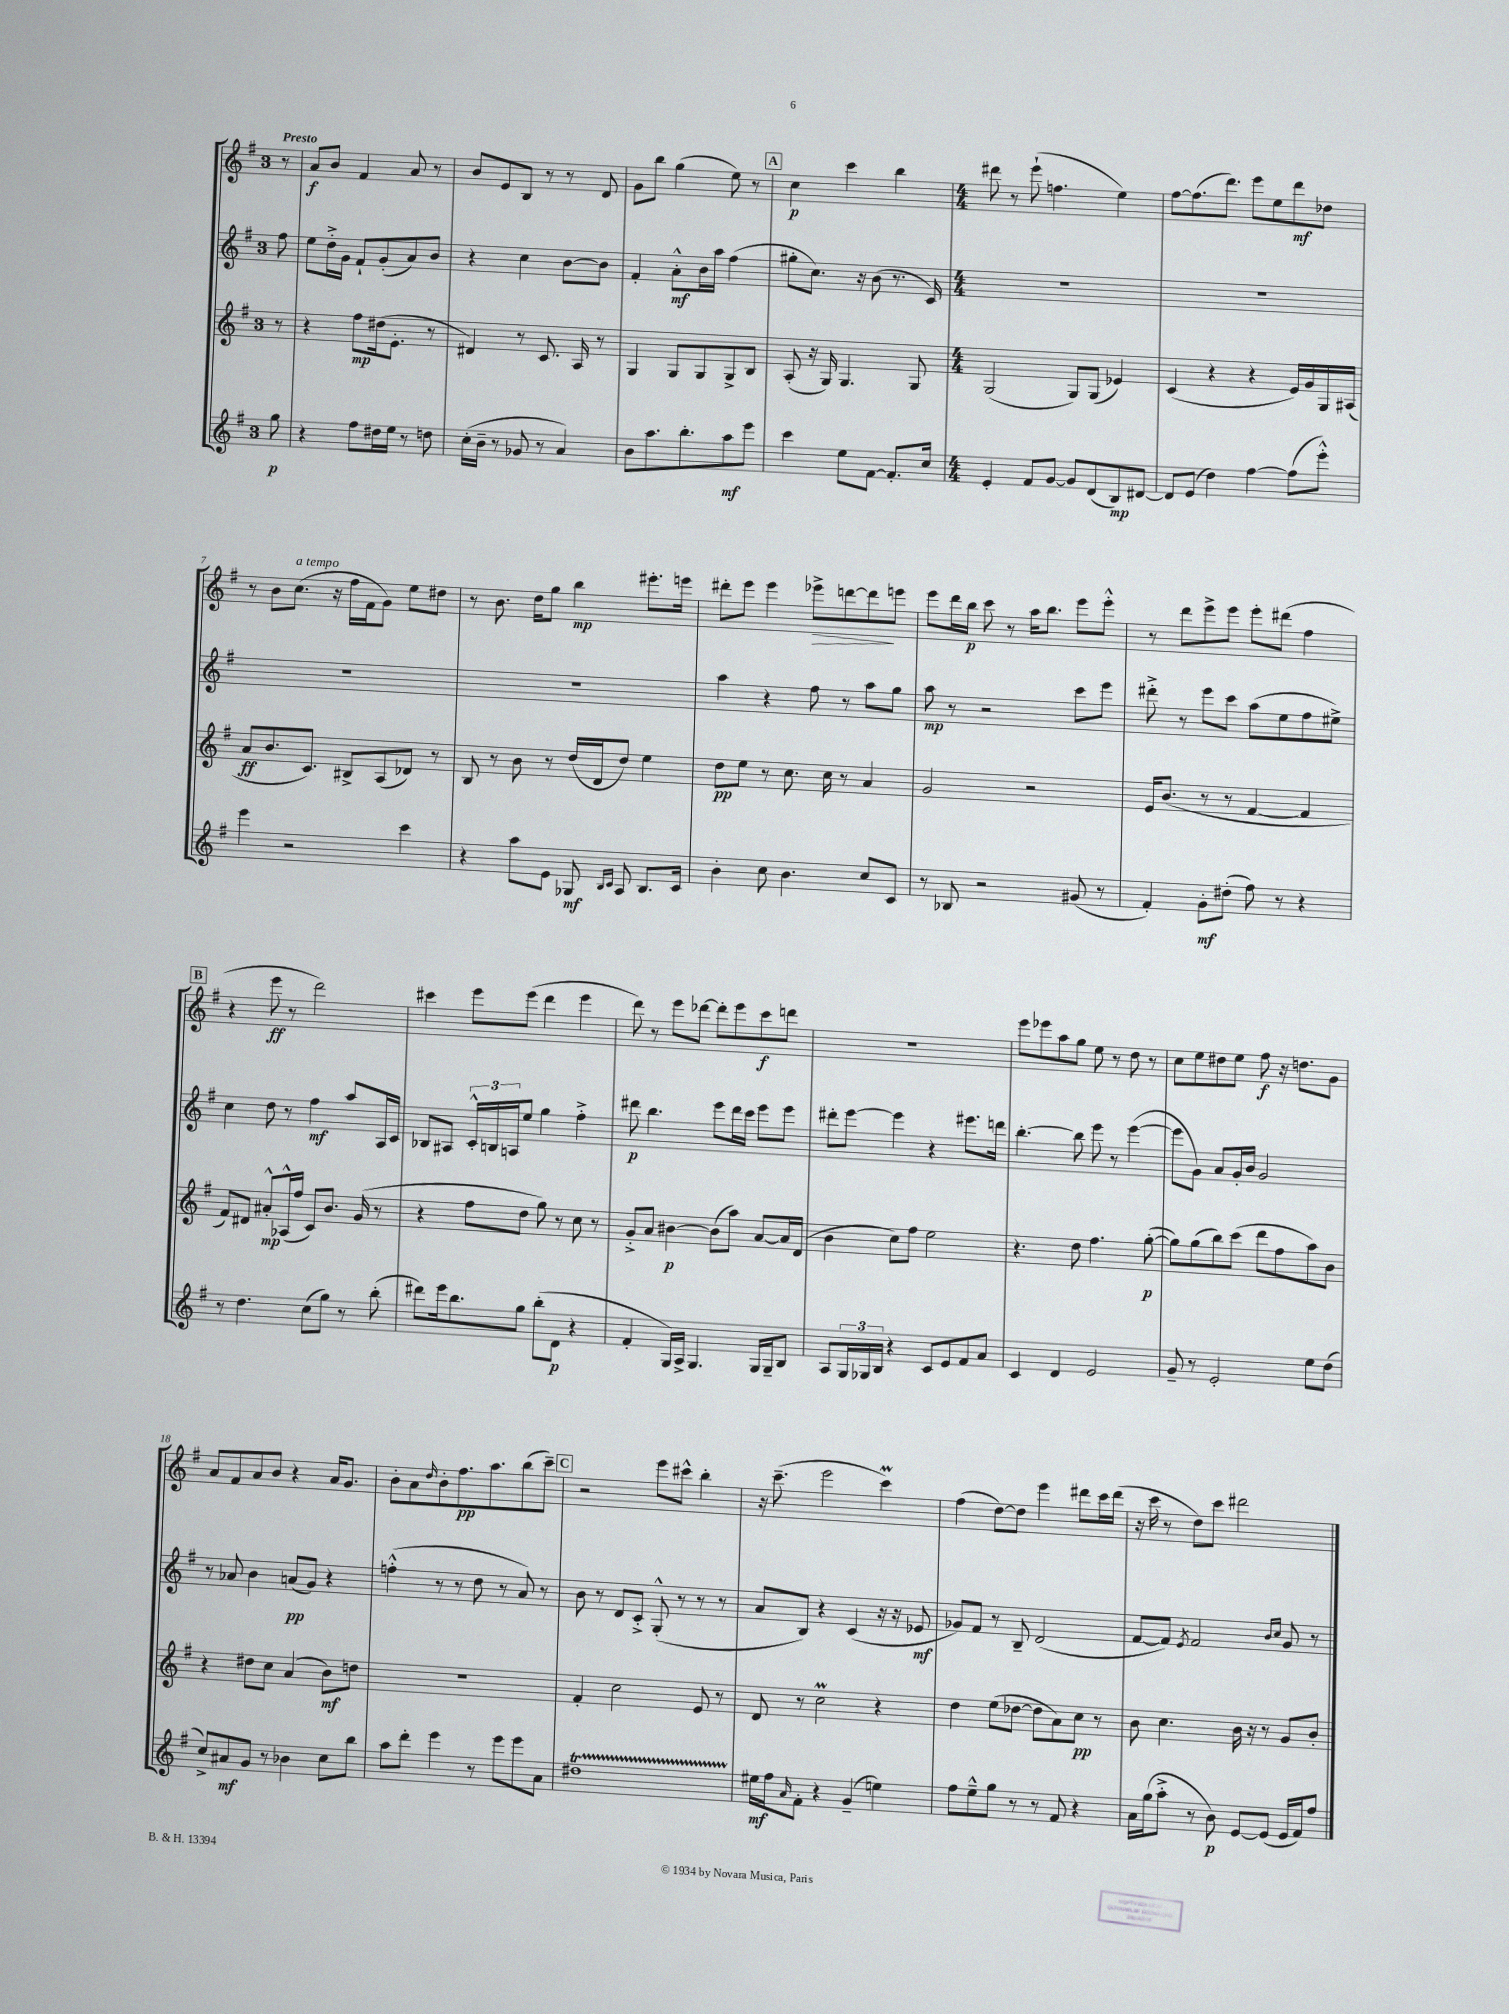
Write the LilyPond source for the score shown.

<<
\new StaffGroup <<
\new Staff = "s0" {
    \clef treble \key g \major \once \override Staff.TimeSignature.style = #'single-digit \time 3/4 \partial 8 \tempo "Presto"
    r8 |
    a'8\f b'8 fis'4 a'8 r8 |
    b'8 e'8 b8 r8 r8 d'8 |
    g'8 b''8 g''4( e''8) r8 |
    \mark \markup { \box "A" } c''4\p c'''4 b''4 |
    \numericTimeSignature \time 4/4 dis'''8 r8 e'''8-!( f''4. e''4) |
    fis''8~ fis''8.( d'''8.) e'''8 e''8 d'''8\mf des''8 |
    r8 b'8 c''8.^\markup { \italic "a tempo" }( r16 fis''16 fis'16 g'8) e''8 dis''8 |
    r8 b'8. d''16 g''8 b''4\mp eis'''8.-. e'''16 |
    dis'''8-. e'''8 e'''4 ees'''8->\> d'''8~ d'''8\! e'''8 |
    e'''8 d'''16 b''16\p c'''8 r8 a''16 b''8. e'''8 e'''8-.-^ |
    r8 d'''8 e'''8-> e'''8 e'''8-. dis'''8( fis''4 |
    \mark \markup { \box "B" } r4 e'''8\ff r8 d'''2) |
    cis'''4 e'''8 e'''8( d'''4 e'''4 |
    d'''8) r8 e'''8 des'''8~ des'''8-. e'''8 c'''8\f d'''8 |
    R1 |
    e'''8 ees'''8 a''8 g''8 e''8 r8 d''8 r8 |
    c''8 e''8 dis''8 e''8 fis''8\f r16 d''8. g'8 |
    a'8 fis'8 a'8 b'8 r4 a'16 g'8. |
    b'8-. a'8 \grace { d''16 } b'8-. fis''8.\pp a''8. b''8( c'''8--) |
    \mark \markup { \box "C" } r2 e'''8 cis'''8-^ b''4-. |
    r16 c'''8.--( e'''2 c'''4\prall) |
    fis''4( d''8~) d''8 e'''4 dis'''8 c'''16 dis'''16( |
    r16 c'''16 r8 d''8) c'''8 dis'''2 \bar "|." |
}
\new Staff = "s1" {
    \clef treble \key g \major \once \override Staff.TimeSignature.style = #'single-digit \time 3/4 \partial 8
    fis''8 |
    e''8 d''16-.-> g'16 fis'8-! g'8-.( a'8) b'8 |
    r4 c''4 b'8~ b'8 |
    fis'4-. a'8-.-^\mf b'16 a''16 fis''4( |
    \mark \markup { \box "A" } gis''8-. c''8.) r16 b'8( r8. c'16) |
    \numericTimeSignature \time 4/4 R1 |
    R1 |
    R1 |
    R1 |
    a''4 r4 fis''8 r8 a''8 g''8 |
    a''8\mp r8 r2 c'''8 e'''8 |
    dis'''8-.-> r8 e'''8 c'''8 a''8( e''8 fis''8 eis''8->) |
    \mark \markup { \box "B" } c''4 d''8 r8 fis''4\mf a''8 a16 c'16 |
    bes8 ais8 \tuplet 3/2 { c'16-.-^ b16 a16 } e''8 g''4 fis''4-.-> |
    dis'''8\p b''4. e'''8 dis'''16 c'''16 e'''8 e'''8 |
    dis'''8-. e'''8~ e'''4 r4 eis'''8. d'''16 |
    b''4.~-. b''8 e'''8 r8 e'''4~( |
    e'''8 g'8) a'8 g'16-. b'16 g'2 |
    r8 aes'8 b'4 a'8\pp( g'8) r4 |
    f''4-.-^( r8 r8 d''8 r8 a'8) r8 |
    \mark \markup { \box "C" } b'8 r8 d'8 c'8-.-> g8-.-^( r8 r8 r8 |
    a'8 b8) r4 c'4( r16 r16 ees'8\mf |
    ges'8) fis'8 r8 b8-- d'2( |
    fis'8~ fis'8) \acciaccatura { e'8 } fis'2 \grace { b'16 c''16 } g'8 r8 \bar "|." |
}
\new Staff = "s2" {
    \clef treble \key g \major \once \override Staff.TimeSignature.style = #'single-digit \time 3/4 \partial 8
    r8 |
    r4 fis''8\mp dis''16( e'8.-. r8 |
    dis'4) r8 c'8. a16 r8 |
    g4 g8 g8 g8-> b8 |
    \mark \markup { \box "A" } a8-.( r16 g16) g4. g8 |
    \numericTimeSignature \time 4/4 g2( g8) g8( ees'4) |
    c'4( r4 r4 e'16) g'16 g16 ais16( |
    a'8\ff b'8. c'8.) bis8-> a8( des'8) r8 |
    b8 r8 b'8 r8 d''16( d'16 d''8) e''4 |
    d''8\pp e''8 r8 c''8. c''16 r8 a'4 |
    g'2 r2 |
    e'16 b'8.( r8 r8 fis'4~ fis'4 |
    \mark \markup { \box "B" } fis'8) dis'8 ais'8-.-^\mp aes16-^( fis''16 c'8) b'8. g'16( r8 |
    r4 fis''8 d''8 g''8) r8 c''8 r8 |
    g'8-.-> a'8 bis'4~\p bis'8( a''8) a'8~ a'16 d'16( |
    b'4 c''8) fis''8 e''2 |
    r4. d''8 fis''4. g''8~-.\p( |
    g''8) g''8( b''8) c'''8( d'''8 fis''8 a''8) b'8 |
    r4 dis''8 c''8 a'4( b'8\mf) d''8 |
    R1 |
    \mark \markup { \box "C" } fis'4-. c''2 e'8 r8 |
    d'8 r8 c''2\prall r4 |
    d''4 e''8( des''8~ des''8 a'8) c''8\pp r8 |
    b'8 c''4. b'16 r16 r8 g'8 b'8-. \bar "|." |
}
\new Staff = "s3" {
    \clef treble \key g \major \once \override Staff.TimeSignature.style = #'single-digit \time 3/4 \partial 8
    g''8\p |
    r4 fis''8 dis''16 e''16 r8 d''8 |
    c''16-.( b'16-- r8 ges'8 r8 a'4) |
    b'8 a''8. b''8.-. a''8\mf e'''8 |
    \mark \markup { \box "A" } c'''4 e''8 fis'8~ fis'8.-. c''16 |
    \numericTimeSignature \time 4/4 e'4-. fis'8 g'8~ g'8 d'8( b8\mp) dis'8~ |
    dis'8 e'8( d''4) fis''4~ fis''8( e'''8-.-^) |
    e'''4 r2 c'''4 |
    r4 a''8 e'8 ges8\mf \grace { b16 c'16 } a8 b8. c'16 |
    b'4-. c''8 b'4. c''8 c'8 |
    r8 bes8 r2 gis'8( r8 |
    fis'4-.) g'8-.\mf dis''8-.( fis''8) r8 r4 |
    \mark \markup { \box "B" } r8 d''4. c''8( g''8) r8 b''8-.( |
    dis'''8) e'''16 b''8. g''8 b''8-.( d'8\p r4 |
    fis'4-. g16) a16-> g4. g16 g16-- b8 |
    a8 \tuplet 3/2 { g16 ges16 b16 } r4 c'8 e'8 fis'8 a'8 |
    c'4 d'4 e'2 |
    g'8-- r8 e'2-. e''8 d''8( |
    c''8->) ais'8\mf g'8 r8 bes'4 c''8 b''8 |
    a''8 d'''8-. e'''4 r8 e'''8 e'''8 a'8 |
    \mark \markup { \box "C" } dis''1\startTrillSpan |
    eis''16\stopTrillSpan\mf fis''16 \grace { a'16 } fis'8-. r4 g'4--( e''4) |
    fis''8 e''8---^ g''8 r8 r8 fis'8 r4 |
    a'16 g''16( a''8-.-> r8 b'8\p) e'8~ e'8( e'16 fis'16) fis''8 \bar "|." |
}
>>
>>
